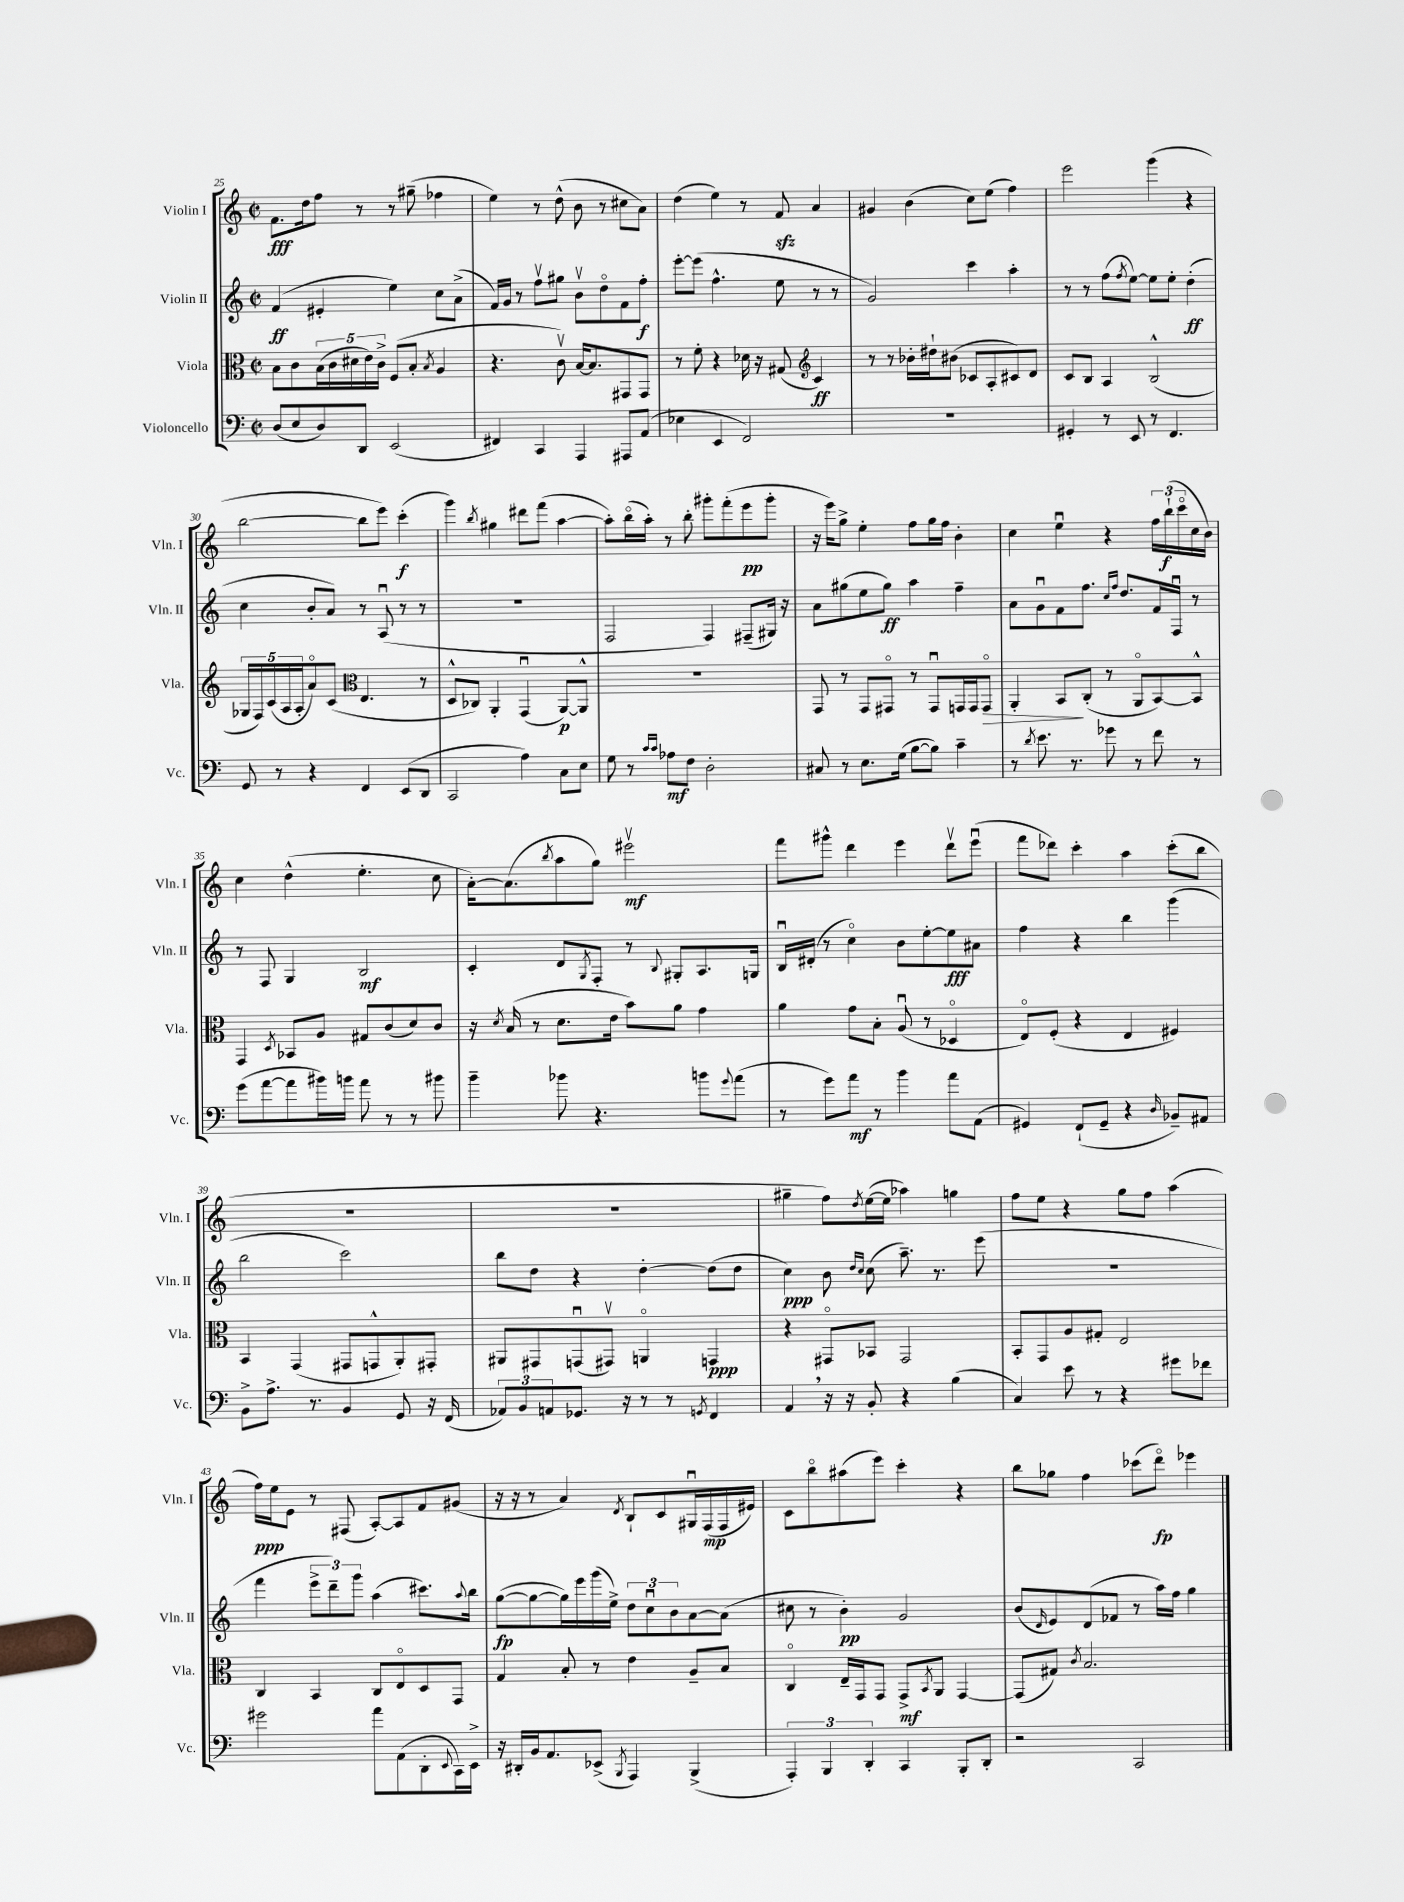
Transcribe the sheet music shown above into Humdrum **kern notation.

**kern	**kern	**kern	**kern
*staff4	*staff3	*staff2	*staff1
*clefF4	*clefC3	*clefG2	*clefG2
*k[]	*k[]	*k[]	*k[]
*M2/2	*M2/2	*M2/2	*M2/2
*met(c|)	*met(c|)	*met(c|)	*met(c|)
(8D/L	8B\L	(4f/	8.f\L
8E/	8c\	.	.
.	.	.	16dd\k
8D/)	(20B\L	4e#'/	8ff\J
.	20c\	.	.
.	20d#\	.	.
8DD/J	.	.	8r
.	20e\)	.	.
.	20c^\JJ	.	.
(2EE/	(8F/L	4ee\)	8r
.	8B'/J	.	(8gg#~\
.	8qB/	.	.
.	4A/	8cc\L	4ff-\
.	.	(8a^\J	.
=	=	=	=
4FF#/)	4.r	16f/LL)	4ee\)
.	.	16g/JJ	.
.	.	8r	.
4CC/	.	8ffv\L	8r
.	8cv\)	8gg#\J	(8dd^^\
4AAA/	[16B/LK	8bv\L	8b\
.	8.B/]	.	.
.	.	8ddo\	8r
8AAA#/L	8GG#/	8f\	8cc#\L
(8AA/J	8GG#/J	8ff'\J	8a\J)
=	=	=	=
4E-\	8r	[8eee'\L	(4dd\
.	8f'\	(8eee\]J	.
4EE/	4r	4.ff^^\	4ee\)
2FF/)	16d-\	.	8r
.	16r	.	.
.	(8G#/	8ee\	8f/
*	*clefG2	*	*
.	4c/)	8r	4a/
.	.	8r	.
=	=	=	=
1r	8r	2g/)	4g#/
.	8r	.	.
.	16b-'\LL	.	(4b\
.	16dd#`\J	.	.
.	(8b#\J	.	.
.	8c-/L	4ccc\	8cc\L)
.	8A'/	.	(8ee\J
.	8c#/)	4aa'\	4ff\)
.	8d/J	.	.
=	=	=	=
4GG#'/	8c/L	8r	2eee\
.	8B/J	8r	.
8r	4A/	(8ff\L	.
.	.	8qff/	.
8EE/	.	[8ee\J)	.
8r	(2B^^/	8ee\]L	(4ggg\
4.FF/	.	8ee'\J	.
.	.	(4dd'\	4r
=	=	=	=
8GG/	20G-/LL	4cc\	[2bb\
.	20F/)	.	.
.	(20c/	.	.
8r	.	.	.
.	20A/	.	.
.	20A'/J	.	.
4r	8ao/)	8b'/L	.
.	(8c/J	8a/J)	.
*	*clefC3	*	*
4FF/	4.E/	8r	8bb\]L
.	.	(8Au/	8eee\J)
(8EE/L	.	8r	(4ccc'\
8DD/J	8r	8r	.
=	=	=	=
2CC/	8D^^/L	1r	4ggg\)
.	8C-/J)	.	.
.	.	.	8qbb/
.	4AA'/	.	4gg#\
4A\)	(4GGu/	.	8ddd#\L
.	.	.	(8fff\J
8C\L	[8AA/L)	.	[4aa\
8E\J	8AA^^/]J	.	.
=	=	=	=
8G\	1r	2F/	8aa'\]L)
8r	.	.	(16bbo\L
.	.	.	16aa'\JJ)
16qqc/LL	.	.	.
16qqc/JJ	.	.	.
8A-\L	.	.	8r
8F\J	.	.	8bb'\
2D'\	.	4F/)	8ggg#'\L
.	.	.	(8fff'\
.	.	(8F#~/L	8eee\
.	.	16G#/Jk)	8ggg#'\J
.	.	16r	.
=	=	=	=
8C#/	8GG/	8a\L	16r
.	.	.	16eee\LK)
8r	8r	(8gg#\	8gg^\J
8.E\L	8GG/L	8ee\	4ee'\
.	8GG#o/J	8gg#\J)	.
(16G\Jk	.	.	.
[8B\L	8r	4aa\	8ff\L
8B\]J)	8GG#u/L	.	16gg\L
.	.	.	16ff\JJ
4c~\	16GG/L	4ff~\	4b'\
.	16GG/J	.	.
.	8GGo/J	.	.
=	=	=	=
8r	4AA'/	8a\L	4cc\
8qd/	.	.	.
8.e\	.	8gu\	.
.	8BB/L	8f\	4eeu\
8.r	.	.	.
.	(8C'/J	8.ff\J	.
8g-\	8r	.	4r
.	.	16qqcc/LL	.
.	.	16qqff/JJ	.
.	.	8.dd/L	.
8r	8AAo/L	.	.
8f\	[8BB/)	16f/L	24ff\LL
.	.	.	(24bb`\
.	.	16Fu/JJ	.
.	.	.	24ccco\
8r	8BB^^/]J	8r	16cc\
.	.	.	16b\JJ)
=	=	=	=
(8g\L	4GG/	8r	4cc\
[8a\	.	8F/	.
.	8qD/	.	.
8a\]	8BB-/L	4G/	(4dd^^\
16b#\L)	8A/J	.	.
16b\JJ	.	.	.
8a\	8G#/L	2B/	4.ee'\
8r	(8c/	.	.
8r	8d/)	.	.
8b#\	8c/J	.	8cc\
=	=	=	=
4b~\	16r	4c'/	[16a'\LK)
.	8qd/	.	.
.	(16B/	.	(8.a\]
.	8r	.	.
.	.	.	8qbb/
8b-\	8.d\L	8d/L	8aa\
.	.	8qG/	.
4.r	.	8F'/J	8gg\J)
.	16e\Jk	.	.
.	8b\L)	8r	2eee#v\
.	.	8qqB/	.
.	8a\J	8G#'/L	.
8b\L	4g\	8.A/	.
8qqg/	.	.	.
(8a\J	.	.	.
.	.	16G/Jk	.
=	=	=	=
8r	4a\	16Bu/LL	8fff\L
.	.	(16d#'/JJ	.
8g\L)	.	8r	8ggg#^^\J
8a\J	8g\L	4cco\)	4ddd\
8r	8B'\J	.	.
4b\	(8Au/	8b\L	4eee\
.	8r	[8ee'\	.
8a\L	4D-o/	8ee\]	8dddv\L
(8AA\J	.	8a#\J	(8eeeu\J
=	=	=	=
4GG#/)	8Eo/L)	4ff\	8fff\L
.	(8F'/J	.	8ddd-\J)
(8FF`/L	4r	4r	4ccc'\
8GG#~/J	.	.	.
4r	4E/	4bb\	4aa\
16qqD/	.	.	.
8BB-~/L)	4F#/)	(4ggg\	(8ccc'\L
8AA#/J	.	.	8bb\J
=	=	=	=
8BB^\L	4BB/	2bb\	1r
8.A^\J	.	.	.
.	(4GG/	.	.
8.r	.	.	.
4BB/	8GG#/L	2ccc\)	.
.	8GG^^/	.	.
8GG/	8AA'/)	.	.
16r	8GG#'/J	.	.
(16FF/	.	.	.
=	=	=	=
12AA-/L)	8AA#/L	8bb\L	1r
12BB/	.	.	.
.	8GG#/	8dd\J	.
12AA/	.	.	.
8.GG-/J	(8GGu/	4r	.
.	8GG#v/J)	.	.
16r	.	.	.
8r	4AAo/	[4dd'\	.
8r	.	.	.
8qGG/	.	.	.
4FF/	4GG/	(8dd\]L	.
.	.	8dd\J	.
=	=	=	=
4AA/	4r	4cc\)	4gg#~\
16r	8GG#o/L	8b\	8ff\L)
16r	.	.	.
.	.	16qqdd/LL	.
.	.	16qqcc/JJ	8qdd/
8BB'/	8BB-/J	(8cc\	([16ee\L
.	.	.	16ee\]JJ
4r	2GG#/	8.aa~\)	4aa-\)
.	.	8.r	.
(4B\	.	.	4gg\
.	.	(8eee\	.
=	=	=	=
4C/)	8BB'/L	1r	8ff\L
.	8GG/	.	8ee\J
8e\	8A/	.	4r
8r	8G#'/J	.	.
4r	2E/	.	8gg\L
.	.	.	8ff\J
8g#\L	.	.	(4aa\
8f-\J	.	.	.
=	=	=	=
2g#\	4C/	4fff\	16ff\LL)
.	.	.	16ee\J
.	.	.	8e\J
.	4BB/	12eee^\L	8r
.	.	12ddd~\)	.
.	.	.	(8F#/
.	.	12ggg\J	.
8a\L	8C/L	(4aa\	[8A'/L)
(8AA\	8Eo/	.	8A/]
8DD'\	8D/	8.ccc#\L)	8f/
8qqEE/	.	.	.
16CC\L)	8GG/J	.	(8g#/J
.	.	8qqaa/	.
16EE^\JJ	.	16bb\Jk	.
=	=	=	=
16r	4G/	([8gg\L	16r
16DD#'/LL	.	.	16r
16BB/J	.	8gg\_	8r
8.AA/	.	.	.
.	8B'/	16gg\]L)	4a/)
.	.	16eee\	.
(8EE-^/J	8r	(16ggg\	.
.	.	16ee^\JJ)	.
8qBBB/	.	.	8qd/
4AAA/)	4e\	12dd\L	8B`/L
.	.	12ccu\	.
.	.	.	8c/
.	.	12b\	.
(4BBB^/	8A~/L	[8a\	16G#u/L
.	.	.	(16F/
.	8B/J	(8a\]J	16F/
.	.	.	16e#/JJ)
=	=	=	=
6AAA'/)	4Co/	8cc#\	8c\L
.	.	8r	8bbo\
6BBB/	.	.	.
.	16E~/LL	4b'\)	(8aa#\
.	16GG/J	.	.
6DD'/	.	.	.
.	8GG/J	.	8eee\J)
4CC/	8GG^/L	2g/	4ccc'\
.	8qBB/	.	.
.	8AA/J	.	.
8BBB'/L	[4GG/	.	4r
8DD'/J	.	.	.
=	=	=	=
2r	(8GG/]L	(8b/L	8bb\L
.	.	16qqd/	.
.	8G#/J)	8e/)	8gg-\J
.	8qc/	.	.
.	2.B/	(8d/	4ff\
.	.	8f-/J	.
2CC/	.	8r	(8ccc-\L
.	.	16aa\LL)	8dddo\J)
.	.	16ff\JJ	.
.	.	4gg\	4eee-\
==	==	==	==
*-	*-	*-	*-
